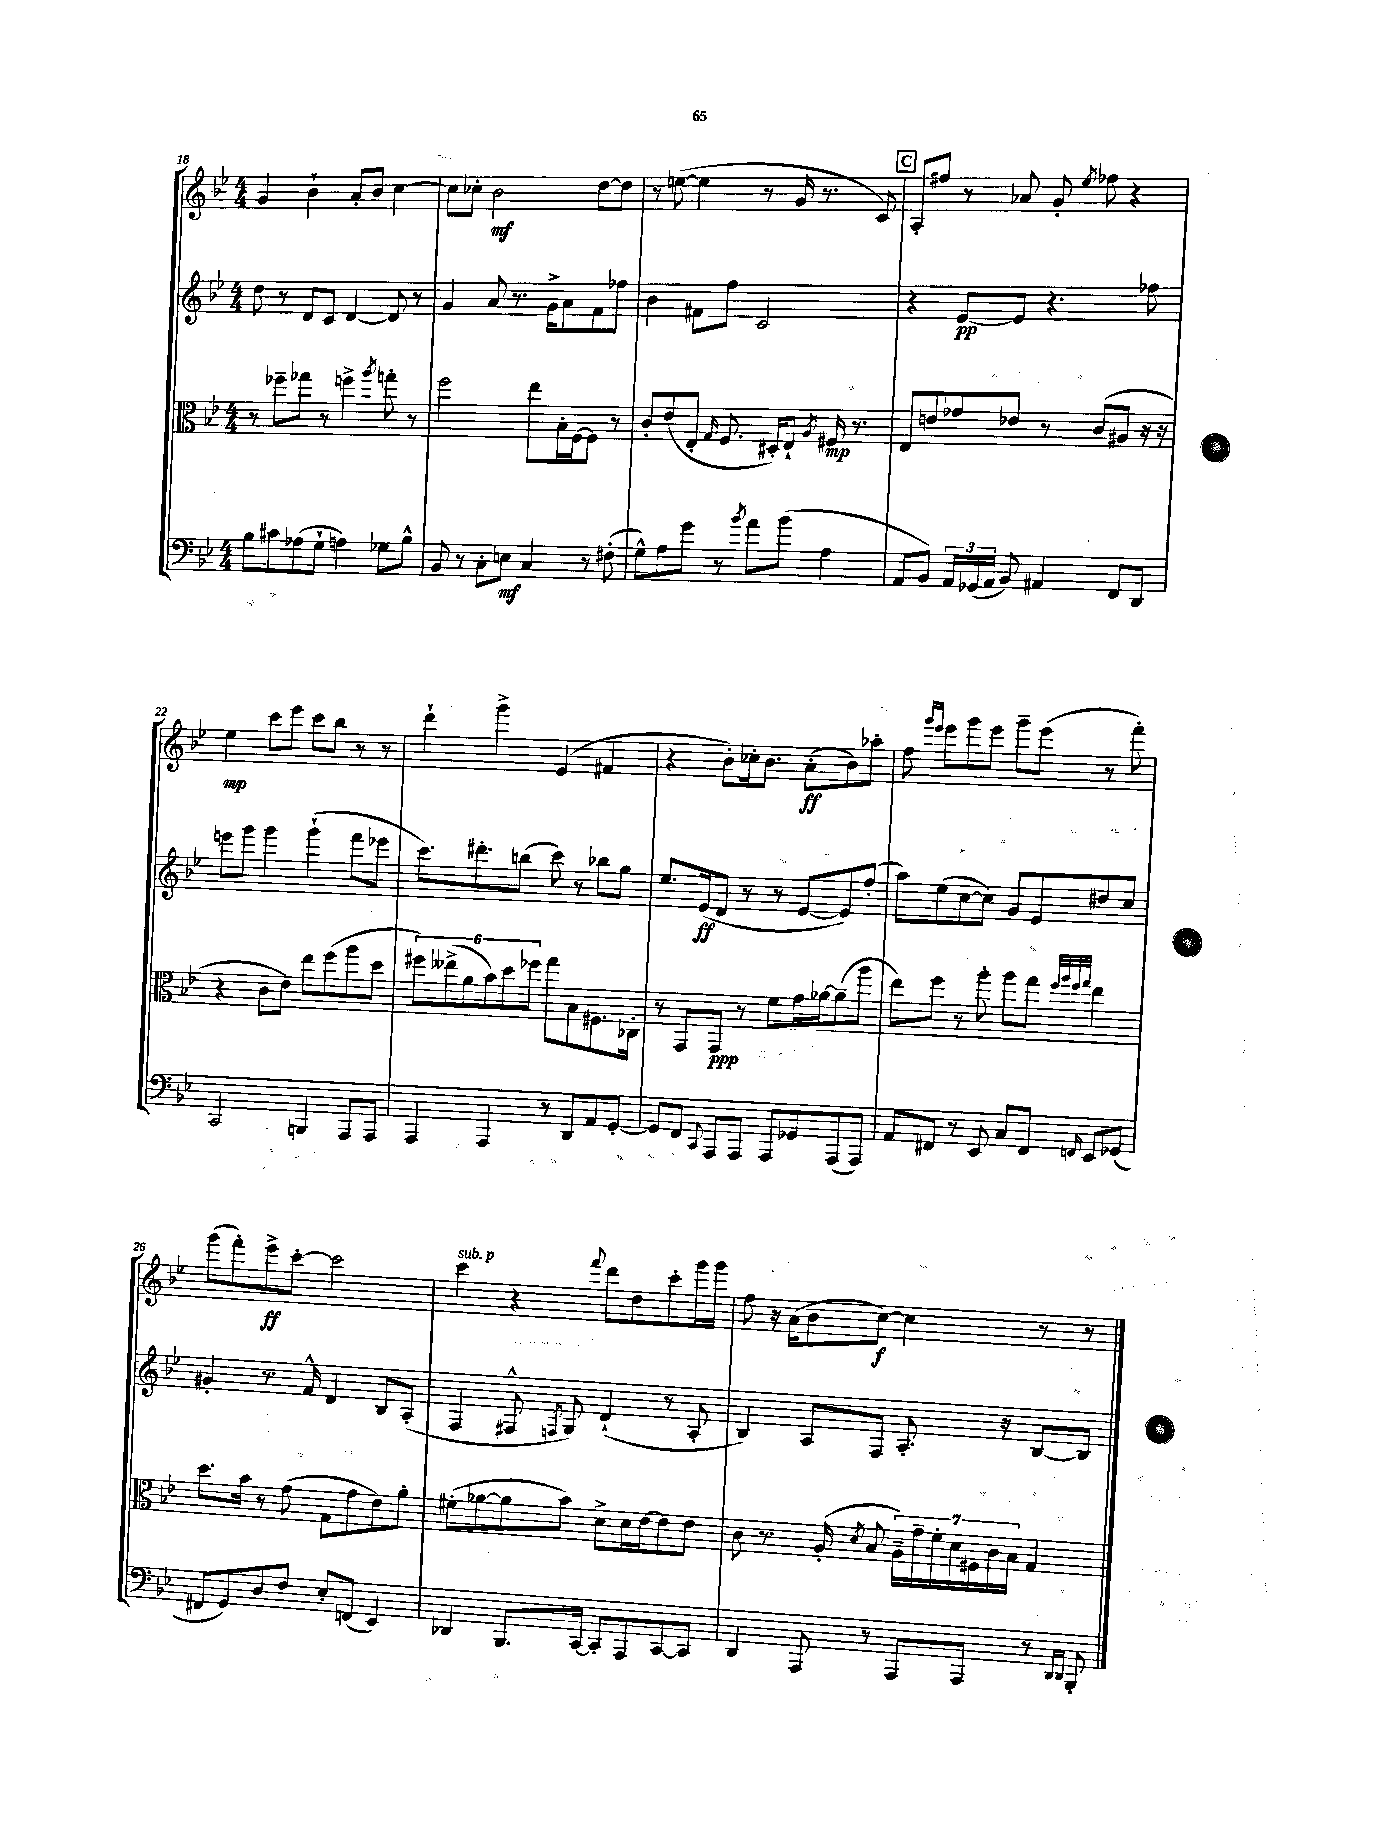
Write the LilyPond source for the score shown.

<<
\new StaffGroup <<
\new Staff = "s0" {
    \clef treble \key bes \major \numericTimeSignature \time 4/4
    \autoBeamOff g'4 bes'4-! a'8[-. bes'8] c''4~ |
    c''8[ ces''8]-. bes'2\mf d''8[~ d''8] |
    r8 e''8~( e''4 r8 g'16 r8. c'8) |
    \mark \markup { \box "C" } a8[-. fis''8] r8 aes'8 g'8-. \acciaccatura { ees''8 } fes''8 r4 |
    ees''4\mp c'''8[ ees'''8] c'''8[ bes''8] r8 r8 |
    d'''4-! g'''4-> ees'4( fis'4 |
    r4 bes'8[-.) ces''16-. bes'8.] a'8[-.\ff( bes'8) aes''8]-. |
    f''8 \grace { g'''16[ ees'''16] } ees'''8[ g'''8 ees'''8] g'''8[-- ees'''8]( r8 f'''8-.) |
    g'''8[( f'''8-.) ees'''8->\ff c'''8]~-. c'''2 |
    c'''4^\markup { \italic "sub. p" } r4 \appoggiatura { f'''8 } d'''8[ d''8 c'''8-. g'''16 g'''16] |
    f''8 r16 a'16[( bes'8 c''8]~\f) c''4 r8 r8 \bar "|." |
}
\new Staff = "s1" {
    \clef treble \key bes \major \numericTimeSignature \time 4/4
    \autoBeamOff d''8 r8 d'8[ c'8] d'4~ d'8 r8 |
    g'4 a'8 r8. g'16[-> a'8 f'8 fes''8] |
    bes'4 fis'8[ f''8] c'2 |
    \mark \markup { \box "C" } r4 ees'8[~\pp ees'8] r4. fes''8 |
    e'''8[ g'''8] g'''4 g'''4-!( f'''8[ ees'''8] |
    c'''8.[) dis'''8.-. b''8]( c'''8) r8 bes''8[ g''8] |
    ees''8.[ ees'16\ff( d'8] r8 r8 ees'8[~ ees'8) f''8]-.( |
    a''8[) ees''8( c''8~ c''8]) g'8[ ees'8 dis''8 c''8] |
    gis'4-. r8. f'16-^ d'4 bes8[ a8]-.( |
    f4 fis8-^ \acciaccatura { f8 } g8) d'4-!( r8 a8-. |
    bes4) a8[ f8] a8.-. r16 bes8[~ bes8] \bar "|." |
}
\new Staff = "s2" {
    \clef alto \key bes \major \numericTimeSignature \time 4/4
    \autoBeamOff r8 fes''8[-- ges''8] r8 f''4-> \acciaccatura { a''8 } g''8-. r8 |
    f''2 ees''8[ bes16-. f16~ f8] r8 |
    c'8[-. ees'8( ees8]-. \grace { g16 } f8. dis16[-.) ees8]-! \acciaccatura { a8 } fis16\mp r8. |
    \mark \markup { \box "C" } ees8[ e'8 ges'8 ees'8] r8 c'8[( ais8] r16 r16 |
    r4 c'8[ ees'8]) ees''8[ f''8( a''8 d''8] |
    \tuplet 6/4 { fis''8[) eeses''8->( a'8 bes'8) d''8 fes''8] } g''8[ bes8 fis8. ces16]-. |
    r8 g,8[ g,8]\ppp r8 f'8[ g'16 aes'16~ aes'8--( a''8] |
    ees''8[) f''8] r8 a''8-. a''8[ g''8] \grace { f''32[ a''32 f''32 g''32] } ees''4 |
    d''8.[ bes'16] r8 g'8( g8[ g'8 ees'8) a'8]-. |
    fis'8[-.( aes'8~ aes'8 bes'8]) d'8[-> d'16 ees'16~ ees'8 ees'8] |
    c'8 r8. a16-.( \acciaccatura { d'8 } bes8 \tuplet 7/4 { a16[--) g'16-- f'16-. d'16 fis16 c'16 bes16] } g4 \bar "|." |
}
\new Staff = "s3" {
    \clef bass \key bes \major \numericTimeSignature \time 4/4
    \autoBeamOff bes8[ cis'8 aes8( g8]-! a4) ges8[ bes8]-^ |
    bes,8 r8 c8[-. e8]\mf c4 r8 fis8-.( |
    g8[-^) a8 g'8] r8 \acciaccatura { bes'8 } a'8[ bes'8]( a4 |
    \mark \markup { \box "C" } a,8[ bes,8]) \tuplet 3/2 { a,16[ ges,16( a,16] } bes,8) ais,4 f,8[ d,8] |
    c,2 b,,4 a,,8[ a,,8] |
    a,,4 a,,4 r8 d,8[ a,8 g,8]~-. |
    g,8[ f,8] \appoggiatura { c,8 } a,,8[ a,,8] a,,8[ ges,8 a,,8( a,,8]) |
    a,8[ fis,8] r8 ees,8 c8[ fis,8] \grace { f,16 } ees,8[ ges,8]( |
    fis,8[ g,8) d8 f8] ees8[-. f,8]( ees,4) |
    des,4 bes,,8.[ c,16]~ c,8[-. a,,8 c,8~ c,8] |
    d,4 a,,8 r8 a,,8[ a,,8] r8 \grace { d,16[ d,16] } bes,,8-. \bar "|." |
}
>>
>>
\layout { \context { \Score currentBarNumber = #18 } }
